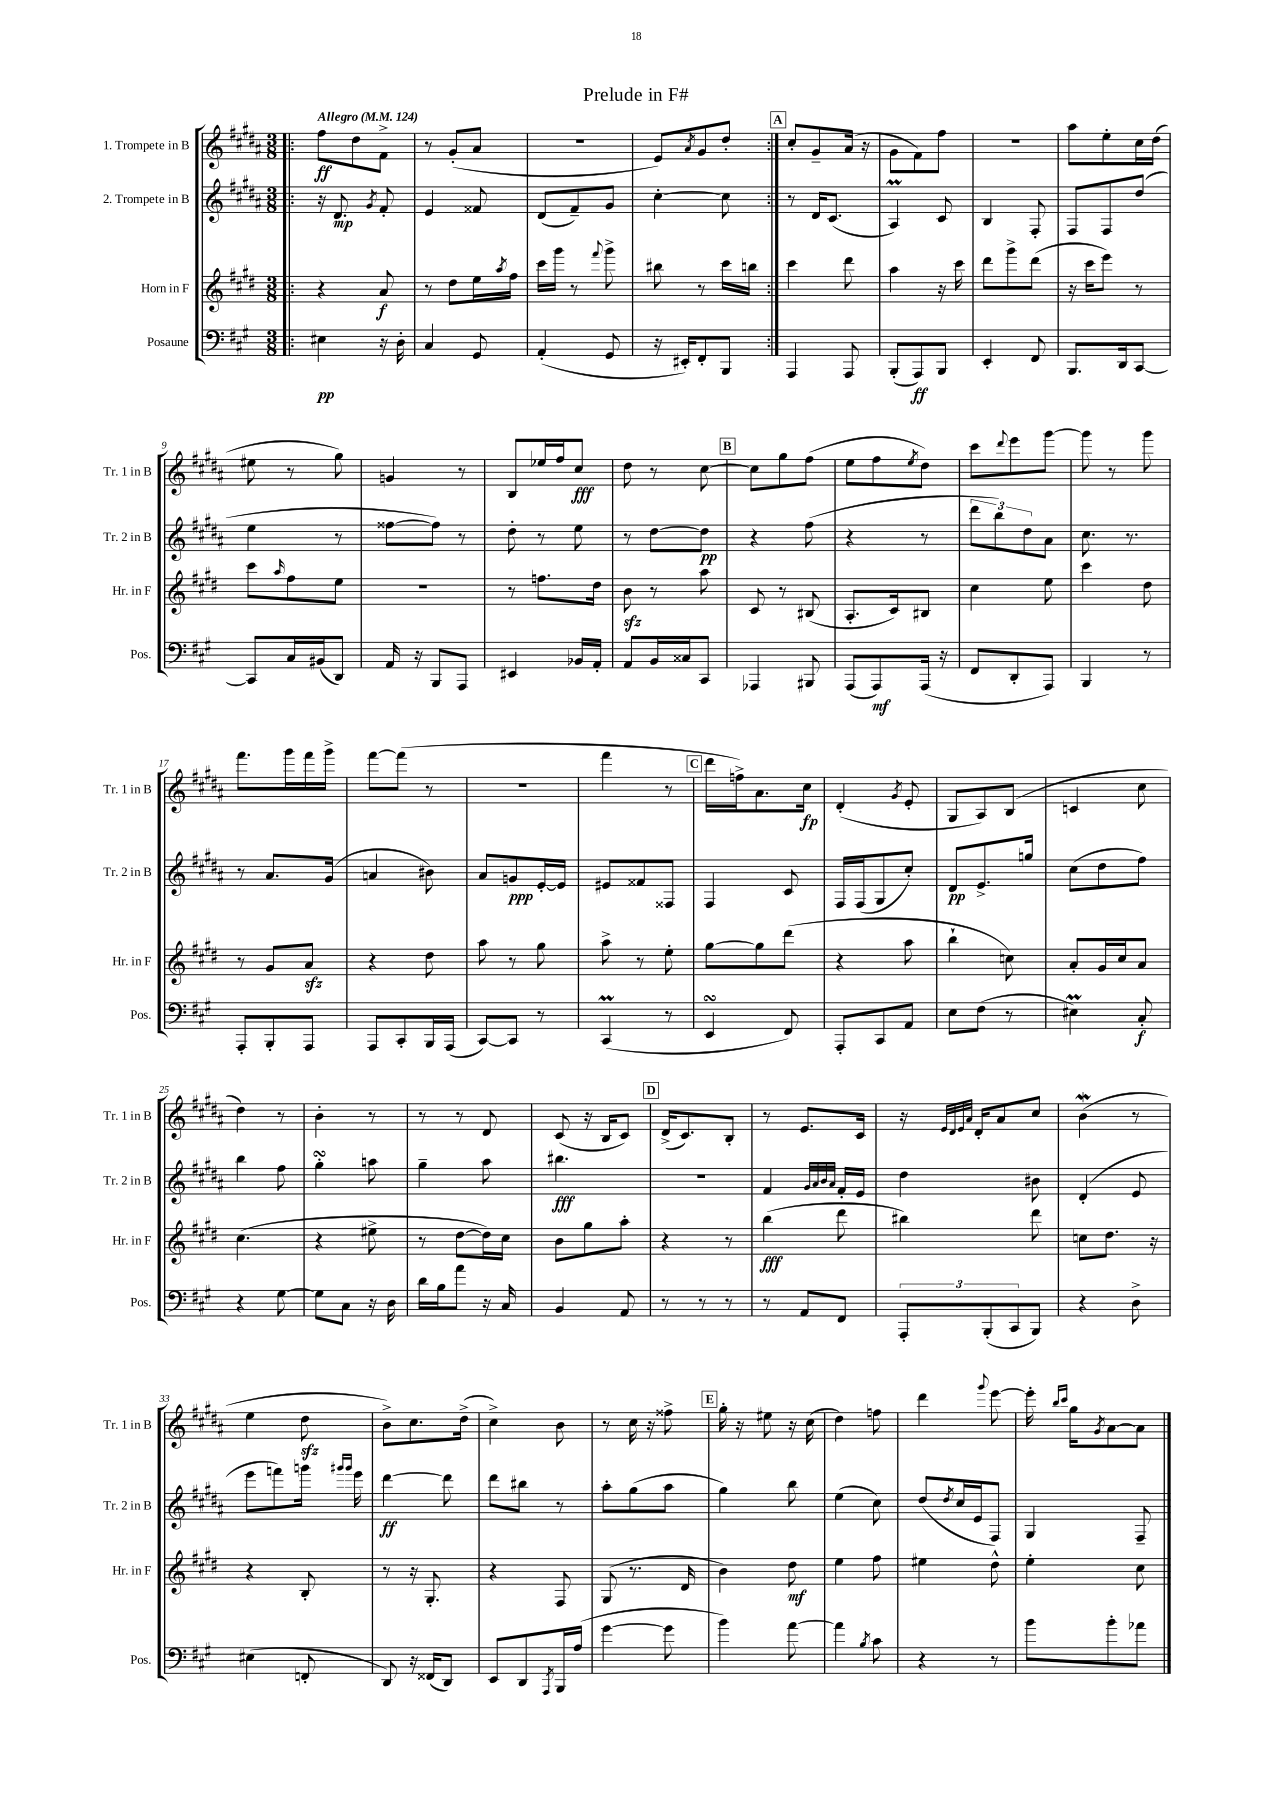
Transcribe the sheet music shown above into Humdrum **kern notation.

**kern	**kern	**kern	**kern
*staff4	*staff3	*staff2	*staff1
*clefF4	*clefG2	*clefG2	*clefG2
*k[f#c#g#]	*k[f#c#g#d#]	*k[f#c#g#d#a#]	*k[f#c#g#d#a#]
*M3/8	*M3/8	*M3/8	*M3/8
*MM124	*MM124	*MM124	*MM124
=!|:	=!|:	=!|:	=!|:
4E#	4r	16r	8ff#
.	.	8.d#	.
.	.	.	8dd#
.	.	8qg#	.
16r	8a	8f#'	8f#^
16D'	.	.	.
=	=	=	=
4C#	8r	4e	8r
.	8dd#	.	(8g#'
8GG#	16ee	8f##	8a#
.	8qaa	.	.
.	16ff#	.	.
=	=	=	=
(4AA'	16ccc#	(8d#	4.r
.	16ggg#	.	.
.	8r	8f#~)	.
.	8qqfff#	.	.
8GG#	8ggg#^	8g#	.
=	=	=	=
16r	8bb#	[4cc#'	8e)
16EE#')	.	.	.
.	.	.	8qa#
8FF#'	8r	.	8g#
8BBB	16ccc#	8cc#]	8dd#'
.	16bb	.	.
=:|!	=:|!	=:|!	=:|!
4AAA	4ccc#	8r	8cc#'
.	.	16d#	8g#~
.	.	(8.c#	.
8AAA	8ddd#	.	(16a#
.	.	.	16r
=	=	=	=
(8BBB'	4aa	4A#)	8g#
8AAA)	.	.	8f#)
8BBB	16r	8c#	8ff#
.	16ccc#	.	.
=	=	=	=
4EE'	8ddd#	4B	4.r
.	8ggg#^	.	.
8FF#	(8ddd#	8F#'	.
=	=	=	=
8.BBB	16r	8F#	8aa#
.	16ccc#	.	.
.	8eee)	8F#	8ee'
16DD	.	.	.
[8CC#	8r	(8dd#	16cc#
.	.	.	(16dd#
=	=	=	=
8CC#]	8ccc#	4ee	8ee#
.	16qqaa	.	.
16C#	8ff#	.	8r
(16BB#	.	.	.
8DD)	8ee	8r	8gg#)
=	=	=	=
16AA	4.r	[8ff##	4g
16r	.	.	.
8BBB	.	8ff##])	.
8AAA	.	8r	8r
=	=	=	=
4EE#	8r	8dd#'	8B
.	8.ff	8r	16ee-
.	.	.	16ff#
16BB-	.	8ee	8cc#
16AA'	16dd#	.	.
=	=	=	=
8AA	8b	8r	8dd#
16BB	8r	[8dd#	8r
16C##	.	.	.
8CC#	8aa	8dd#]	[8cc#
=	=	=	=
4AAA-	8c#	4r	8cc#]
.	8r	.	8gg#
8BBB#	(8B#	(8ff#	(8ff#
=	=	=	=
(8AAA	8.A'	4r	8ee
8AAA)	.	.	8ff#
.	16c#)	.	.
.	.	.	8qee
(16AAA	8B#	8r	8dd#)
16r	.	.	.
=	=	=	=
8FF#	4cc#	12ddd#	8ccc#
.	.	12bb)	.
.	.	.	8qqddd#
8DD'	.	.	8eee
.	.	12dd#	.
8AAA)	8ee	8a#	[8ggg#
=	=	=	=
4BBB	4ccc#	8.cc#	8ggg#]
.	.	.	8r
.	.	8.r	.
8r	8dd#	.	8ggg#
=	=	=	=
8AAA'	8r	8r	8.fff#
8BBB'	8g#	8.a#	.
.	.	.	16ggg#
8AAA	8a	.	16fff#
.	.	(16g#	16ggg#^
=	=	=	=
8AAA	4r	4a	[8fff#
8CC#'	.	.	(8fff#]
16BBB	8dd#	8b#)	8r
(16AAA	.	.	.
=	=	=	=
[8CC#)	8aa	8a#	4.r
8CC#]	8r	8g	.
8r	8gg#	[16e'	.
.	.	16e]	.
=	=	=	=
(4CC#	8aa^	8e#	4fff#
.	8r	8f##	.
8r	8ee'	8F##	8r
=	=	=	=
4EE	[8gg#	4F#	16ddd#
.	.	.	16ff^)
.	8gg#]	.	8.a#
8FF#)	(8ddd#	8c#	.
.	.	.	16cc#
=	=	=	=
8AAA'	4r	16F#	(4d#'
.	.	(16F#	.
8CC#	.	8G#	.
.	.	.	8qg#
8AA	8aa	8cc#')	8e'
=	=	=	=
8E	4bb`	8d#	8G#
(8F#	.	8.e^	8A#)
8r	8cc)	.	(8B
.	.	16gg	.
=	=	=	=
4E#)	8a'	(8cc#	4c
.	16g#	8dd#	.
.	16cc#	.	.
8C#'	8a	8ff#)	8cc#
=	=	=	=
4r	(4.cc#	4bb	4dd#)
[8G#	.	8ff#	8r
=	=	=	=
8G#]	4r	4gg#'	4b'
8C#	.	.	.
16r	8ee#^	8aa	8r
16D	.	.	.
=	=	=	=
16d	8r	4gg#~	8r
16B	.	.	.
8a	[8dd#	.	8r
16r	16dd#])	8aa#	8d#
16C#	16cc#	.	.
=	=	=	=
4BB	8b	4.bb#	(8c#
.	8gg#	.	16r
.	.	.	16B
8AA	8aa'	.	8c#)
=	=	=	=
8r	4r	4.r	(16d#^
.	.	.	8.c#)
8r	.	.	.
8r	8r	.	8B'
=	=	=	=
8r	(4bb	4f#	8r
8AA	.	.	8.e
.	.	32qqg#	.
.	.	32qqa#	.
.	.	32qqb	.
.	.	32qqa#	.
8FF#	8ddd#	16f#'	.
.	.	16e	16c#
=	=	=	=
12AAA'	4bb#)	4dd#	16r
.	.	.	32qqe
.	.	.	32qqd#
.	.	.	32qqe
.	.	.	32qqa#
.	.	.	16d#'
(12BBB'	.	.	.
.	.	.	8a#
12CC#	.	.	.
8BBB)	8ddd#	8b#	8cc#
=	=	=	=
4r	8cc	(4d#'	(4b
.	8.dd#	.	.
8D^	.	8e	8r
.	16r	.	.
=	=	=	=
(4E#	4r	8eee	4ee
.	.	8fff)	.
8FF'	8B'	16ggg	8dd#
.	.	16qqggg#	.
.	.	16qqggg#	.
.	.	16eee	.
=	=	=	=
8DD)	8r	[4ddd#	8b^)
16r	16r	.	8.cc#
(16FF##	8.G#'	.	.
8DD)	.	8ddd#]	.
.	.	.	(16dd#^
=	=	=	=
8EE	4r	8ddd#	4cc#^)
8DD	.	8bb#	.
8qAAA	.	.	.
16BBB	8F#	8r	8b
(16A	.	.	.
=	=	=	=
[4g#	(8G#	8aa#'	8r
.	8.r	(8gg#	16cc#
.	.	.	16r
8g#]	.	8aa#	8ff##^
.	16d#	.	.
=	=	=	=
4b)	4b)	4gg#)	16gg#'
.	.	.	16r
.	.	.	8ee#
[8a	8dd#	8bb	16r
.	.	.	(16cc#
=	=	=	=
4a]	4ee	(4ee	4dd#)
8qB	.	.	.
8c#	8ff#	8cc#)	8ff
=	=	=	=
4r	4ee#	(8dd#	4ddd#
.	.	8qdd#	.
.	.	16cc#	.
.	.	16e	.
.	.	.	8qqggg#
8r	8dd#^^	8F#)	[8eee
=	=	=	=
8b	4ee'	4G#	16eee']
.	.	.	16qqbb
.	.	.	16qqccc#
.	.	.	16gg#
.	.	.	8qg#
8b'	.	.	[8a#
8a-	8cc#	8F#~	8a#]
==	==	==	==
*-	*-	*-	*-
